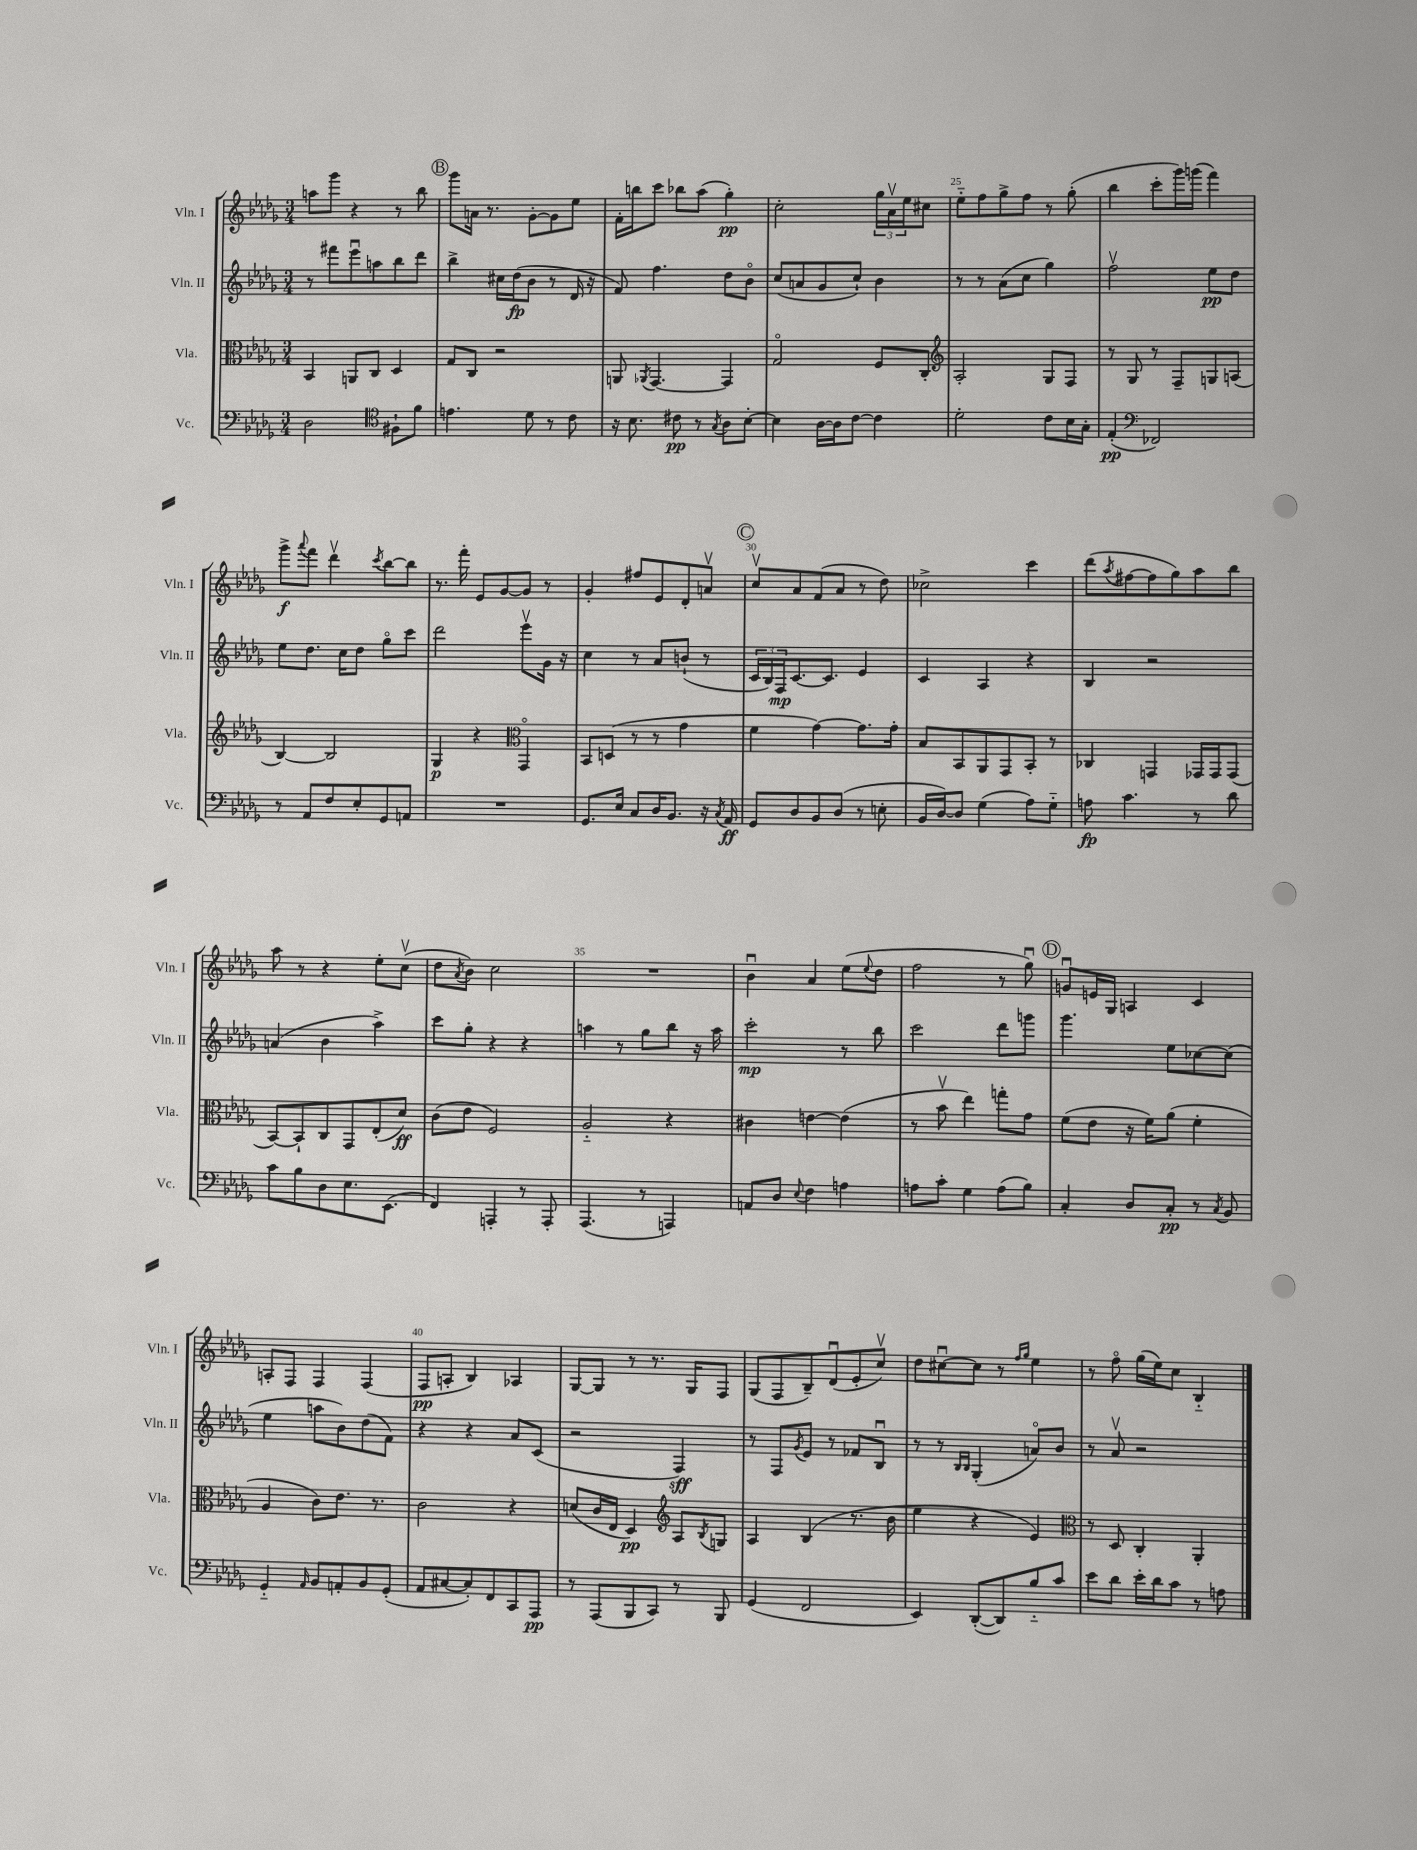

**kern	**kern	**kern	**kern
*staff4	*staff3	*staff2	*staff1
*clefF4	*clefC3	*clefG2	*clefG2
*k[b-e-a-d-g-]	*k[b-e-a-d-g-]	*k[b-e-a-d-g-]	*k[b-e-a-d-g-]
*M3/4	*M3/4	*M3/4	*M3/4
2D-	4BB-	8r	8aa
.	.	8fff#	8ggg-
.	8AA	8eee-u	4r
.	8C	8aa	.
*clefC4	*	*	*
8F#`	4D-	8bb-	8r
8f	.	8ddd-	8bb-
=	=	=	=
4.e	8G-	4bb-^	8ggg-
.	8C	.	16a
.	.	.	8.r
.	2r	16cc#	.
.	.	(16dd-	.
8d-	.	8b-	[8g-'
8r	.	8r	8g-]
8c	.	16d-	8ee-
.	.	16r	.
=	=	=	=
16r	8AA	8f)	16f'
8.B-	.	.	16bb
.	8qAA-	.	.
.	[4.GG-	4.ff	8ccc
8c#	.	.	8bb-
8r	.	.	(8aa-
8qG-	.	.	.
8A-	4GG-]	8dd-	4gg-')
[8B-'	.	8b-o	.
=	=	=	=
4B-]	2G-o	(8cc	2cc'
.	.	8a	.
[16A-	.	8g-	.
16A-]	.	.	.
[8c	.	8cc`)	.
4c]	8F	4b-	24gg-
.	.	.	24a-v
.	.	.	24ee-
.	8C'	.	8cc#
=	=	=	=
*	*clefG2	*	*
2d-'	2A-'	8r	8ee-'~
.	.	8r	8ff
.	.	(8a-	8gg-^
.	.	8cc	8ff
8c	8G-	4gg-)	8r
16B-	8F	.	(8gg-'
16G-'	.	.	.
=	=	=	=
(4E-'	8r	2ffv	4bb-
.	8G-	.	.
*clefF4	*	*	*
2FF-)	8r	.	8ccc'
.	8F~	.	16ggg-)
.	.	.	(16ggg
.	8G	8ee-	4fff)
.	(8A	8dd-	.
=	=	=	=
8r	[4B-)	8ee-	8ggg-^
.	.	.	8qqaaa-
8AA-	.	8.dd-	8fff
8F	2B-]	.	4ddd-v
.	.	16cc	.
8E-'	.	8dd-	.
.	.	.	8qccc
8GG-	.	8gg-o	[8bb-
8AA	.	8ccc	8bb-]
=	=	=	=
2.r	4G-	2ddd-	8.r
.	.	.	16fff'
.	4r	.	8e-
.	.	.	[8g-
*	*clefC3	*	*
.	4GG-o	8eee-v	8g-]
.	.	16g-	8r
.	.	16r	.
=	=	=	=
8.GG-	8BB-	4cc	4g-'
.	(8D	.	.
16E-	.	.	.
8C	8r	8r	8ff#
16D-	8r	8a-	8e-
8.BB-	.	.	.
.	4g-	(8b`	8d-'
16r	.	8r	8av
8qC	.	.	.
16AA-	.	.	.
=	=	=	=
8GG-	4f	24c	8ccv
.	.	24B-)	.
.	.	24F	.
8D-	.	[8.c	8a-
8BB-	[4g-)	.	(8f
.	.	8.c]	.
(8D-	.	.	8a-
8r	8.g-]	4e-	8r
8E'	.	.	8dd-)
.	16g-'	.	.
=	=	=	=
16BB-	8B-	4c	2cc-^
[16D-)	.	.	.
8D-]	8BB-	.	.
(4G-	8AA-	4A-	.
.	8GG-	.	.
8A-)	8BB-'	4r	4ccc
8G-'~	8r	.	.
=	=	=	=
8A	4C-	4B-	(8ddd-
.	.	.	8qaa-
4.c	.	.	[8ff#
.	4GG	2r	8ff#]
.	.	.	8gg-)
8r	16GG-	.	8aa-
.	16GG-	.	.
8d-	(8GG-	.	8bb-
=	=	=	=
8c	[8BB-)	(4a	8aa-
8B-	8BB-`]	.	8r
8D-	8C	4b-	4r
8.E-	8GG-	.	.
.	(8E-'	4aa-^)	8ee-'
(8.EE-	.	.	.
.	8d-)	.	(8ccv
=	=	=	=
4FF)	(8c	8ccc	8dd-
.	.	.	8qa-
.	8e-	8gg-'	8b-)
4AAA'	2F)	4r	2cc
8r	.	4r	.
8AAA'	.	.	.
=	=	=	=
(4.AAA-	2A-'~	4aa	2.r
.	.	8r	.
8r	.	8gg-	.
4AAA)	4r	8bb-	.
.	.	16r	.
.	.	16aa	.
=	=	=	=
8AA	4c#	2ccc'	4b-u
8D-	.	.	.
8qqE-	.	.	.
4F	[4e	.	4a-
4A	(4e]	8r	(8ee-
.	.	.	8qqee-
.	.	8bb-	8dd-
=	=	=	=
8A	8r	2ccc	2ff
8c'	8b-v	.	.
4G-	4ee-)	.	.
(8A	8gg'	8ddd-	8r
8B-)	8g-	8ggg	8gg-u)
=	=	=	=
4C'	(8f	4.ggg-	8gu
.	8e-	.	16e
.	.	.	16G-
8D-	16r	.	4A
.	16f)	.	.
8C'	(8a-	8ee-	.
8r	4f'	[8cc-	4c
8qC	.	.	.
8BB-	.	(8cc-]	.
=	=	=	=
4GG-'~	4A-	4ee-	8A'
.	.	.	8F
16qqAA-	.	.	.
8BB-	8c)	8aa	4F
8AA'	8.e-	8b-)	.
8BB-	.	(8dd-	(4F
.	8.r	.	.
(8GG-'	.	8f)	.
=	=	=	=
8AA-	2c	4r	8F
[8C#	.	.	8A'
8C#'])	.	4r	4B-)
8FF	.	.	.
8CC	4r	8a-	4A-
8AAA-	.	(8c	.
=	=	=	=
8r	(8d	2r	[8G-
(8AAA-	16c	.	8G-]
.	16E-	.	.
8BBB-	4D-)	.	8r
8CC)	.	.	8.r
*	*clefG2	*	*
8r	8A-	4F)	.
.	.	.	16G-
.	8qB-	.	.
8BBB-	8G	.	8F
=	=	=	=
(4GG-	4A-	8r	(8G-
.	.	8F	8F
.	.	8qg-	.
2FF	(4B-	8e-	8B-~)
.	.	8r	(8d-u
.	8.r	8f-	8e-'
.	.	8B-u	8ccv)
.	16b-	.	.
=	=	=	=
4EE-)	4ee-	8r	8dd-
.	.	8r	[8cc#u
.	.	16qqB-	.
.	.	16qqB-	.
([8DD-'	4r	(4G-'	8cc#]
8DD-])	.	.	8r
.	.	.	16qqff
.	.	.	16qqgg-
8B-'~	4e-)	8ao)	4ee-
8c	.	8b-	.
=	=	=	=
*	*clefC3	*	*
8e-	8r	8r	8r
8d-	8D-	8a-v	8ffo
16e-'	4C'	2r	(16gg-
16d-	.	.	16ee-)
8c	.	.	8cc
8r	4AA-'	.	4B-'~
8A	.	.	.
==	==	==	==
*-	*-	*-	*-
